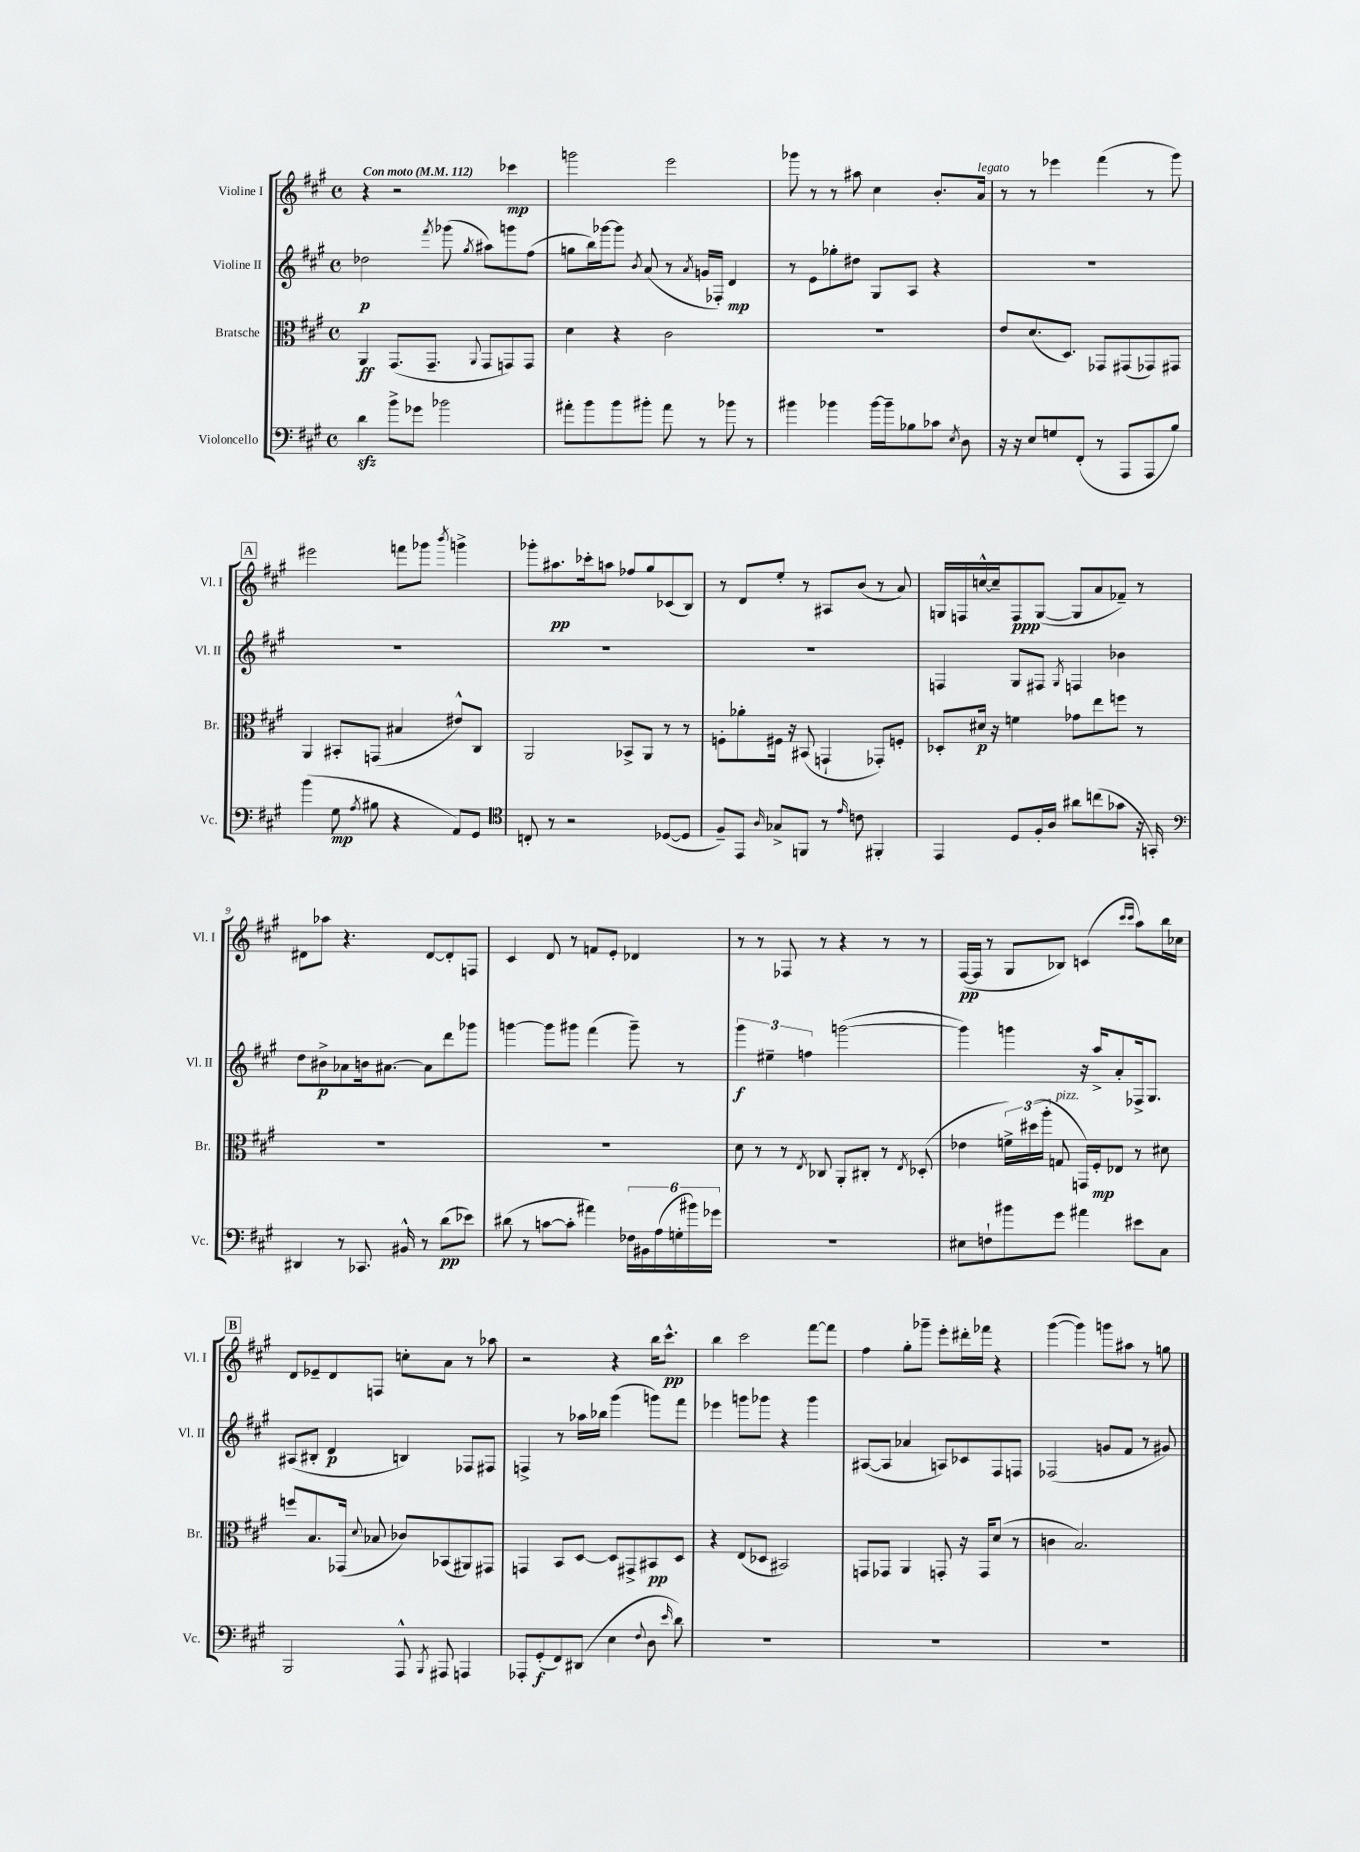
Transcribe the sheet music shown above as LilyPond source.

<<
\new StaffGroup <<
\new Staff = "s0" \with { instrumentName = "Violine I" shortInstrumentName = "Vl. I" } {
    \clef treble \key a \major \defaultTimeSignature \time 4/4 \tempo "Con moto" 4 = 112
    \autoBeamOff r4 r2 ces'''4\mp |
    g'''2 e'''2 |
    ges'''8 r8 r8 ais''8 cis''4 b'8.[-. a'16]^\markup { \italic "legato" } |
    r8 r8 ees'''4 fis'''4( r8 gis'''8) |
    \mark \markup { \box "A" } eis'''2 f'''8[ ges'''8] \acciaccatura { b'''8 } g'''4-> |
    ges'''8[-. ais''8.\pp ces'''16-. a''8] fes''8[ gis''8 ces'8( b8]) |
    r8 d'8[ e''8]-. r8 ais8[ b'8]( r8 a'8) |
    g16[ f16 c''16~-^ c''16-- f8\ppp g8]~( g8[ a'8 fes'8]--) r8 |
    dis'8[ aes''8] r4. dis'8[~ dis'8-. f8] |
    cis'4 d'8 r8 f'8[ e'8]-. des'4 |
    r8 r8 fes8 r8 r4 r8 r8 |
    fis16[~\pp( fis16] r8 gis8[ bes8]) c'4( \grace { cis'''16[ cis'''16] } a''8[) b''16 ces''16] |
    \mark \markup { \box "B" } d'8[ ees'8-- d'8 f8] c''8[-. a'8] r8 aes''8 |
    r2 r4 b''16[ cis'''8.]-^\pp |
    b''4 cis'''2 fis'''8[~ fis'''8] |
    fis''4 gis''8[-. ges'''8]-- e'''8[-. dis'''16-. fes'''16] r4 |
    gis'''4~( gis'''4) g'''8[ ais''8] r8 g''8 \bar "|." |
}
\new Staff = "s1" \with { instrumentName = "Violine II" shortInstrumentName = "Vl. II" } {
    \clef treble \key a \major \defaultTimeSignature \time 4/4
    \autoBeamOff des''2\p \acciaccatura { fis'''8 } ges'''8( \acciaccatura { gis''8 } ais''8[) g'''8 fis''8]( |
    g''8[ b''16) ges'''16~ ges'''8] \acciaccatura { b'8 } a'8( r8 \acciaccatura { a'8 } g'16[ fes16]-.) d'4\mp |
    r8 e'8[ ges''8-. dis''8] gis8[ a8] r4 |
    R1 |
    \mark \markup { \box "A" } R1 |
    R1 |
    R1 |
    f4 gis8[ fis8] \acciaccatura { gis8 } f4 bes'4 |
    d''8[ bis'8->\p aes'8 b'16 ais'8.]~ ais'8[ d'''8 ges'''8] |
    g'''4~ g'''8[ gis'''8] fis'''4( gis'''8--) r8 |
    \tuplet 3/2 { gis'''4\f eis''4-- f''4 } g'''2~( |
    g'''4) g'''4 r16 a''16[-> a'8-. fes16-> gis8.] |
    \mark \markup { \box "B" } ais8[( bis8]-. d'4\p b4) fes8[ fis8] |
    f4-> r8 aes''16[ bes''16] gis'''4( g'''8[) fis'''8] |
    ees'''4 g'''8[ ges'''8] r4 ges'''4 |
    ais8[~( ais8] aes'4 a8[) ces'8 fis8 f8] |
    fes2( g'8[ fis'8] r8 gis'8) \bar "|." |
}
\new Staff = "s2" \with { instrumentName = "Bratsche" shortInstrumentName = "Br." } {
    \clef alto \key a \major \defaultTimeSignature \time 4/4
    \autoBeamOff a,4\ff gis,8.[( gis,8.]-- \appoggiatura { a,8 } gis,8[ g,8) g,8] |
    d'4 r4 cis'2 |
    R1 |
    e'8[ d'8.( d8.]) ges,8[ gis,8( ges,8) gis,8] |
    \mark \markup { \box "A" } a,4 bis,8[-. g,8]( bis4 eis'8[-^) cis8] |
    a,2 bes,8[-> a,8] r8 r8 |
    f8[-. aes'8-. fis16] r16 bis,8( g,4-! ges,8[-.) f8]-. |
    des8[-. dis'16]\p r16 f'4 ges'8[ e''8 f''8] r8 |
    R1 |
    R1 |
    d'8 r8 r8 \acciaccatura { e8 } ces8 a,8[-. cis8]-. r8 \acciaccatura { e8 } des8-.( |
    ees'4 \tuplet 3/2 { f'16[->) dis''16( a''16]-. } g8^\markup { \italic "pizz." } g,16[) fis16-.\mp ees8] r8 dis'8 |
    \mark \markup { \box "B" } f''8[ b8. ges,16]( \appoggiatura { d'8 } bes8 ces'8[) bes,8( ais,8) gis,8] |
    g,4 b,8[ d8]~ d8[ gis,8-> bis,8\pp d8] |
    r4 e8[( des8] bis,2) |
    g,8[ ges,8] a,4 g,8-. r16 g,16[ d'8]( r8 |
    c'4 b2.) \bar "|." |
}
\new Staff = "s3" \with { instrumentName = "Violoncello" shortInstrumentName = "Vc." } {
    \clef bass \key a \major \defaultTimeSignature \time 4/4
    \autoBeamOff d'4\sfz b'8[-> ges'8] bes'2 |
    ais'8[-. b'8 b'8 bis'8]-. ais'8 r8 bes'8 r8 |
    bis'4 bes'4 bes'16[~ bes'16-- bes8 ces'8] \acciaccatura { e8 } d8 |
    r16 r16 e8[ g8 fis,8]-.( r8 a,,8[ a,,8 b8]) |
    \mark \markup { \box "A" } b'4( gis8\mp \acciaccatura { a8 } bis8 r4 a,8[) gis,8] |
    \clef tenor c8-. r8 r2 des8[~( des8] |
    fis8[--) e,8] \grace { a16 } ges8[-> f,8] r8 \grace { e'16 } c'8 fis,4-. |
    e,4 d8[ fis16-. a16] ais'8[ c''8( ges'8] r16 g,16-.) |
    \clef bass dis,4 r8 ces,8. bis,16-^ r8 d'8[\pp( ees'8]) |
    dis'8( r8 c'8[~ c'8]-. ais'4) \tuplet 6/4 { fes16[ bis,16 a16( g16-. bis'16) ges'16] } |
    R1 |
    eis8[ f8-! bis'8 gis'8] ais'4 eis'8[ cis8] |
    \mark \markup { \box "B" } b,,2 a,,8-^ \acciaccatura { b,,8 } ais,,8 a,,4 |
    aes,,8[-. gis,8-.\f( fis,8) dis,8]( e4 \appoggiatura { fis8 } d8 \grace { e'16 } d'8) |
    R1 |
    R1 |
    R1 \bar "|." |
}
>>
>>
